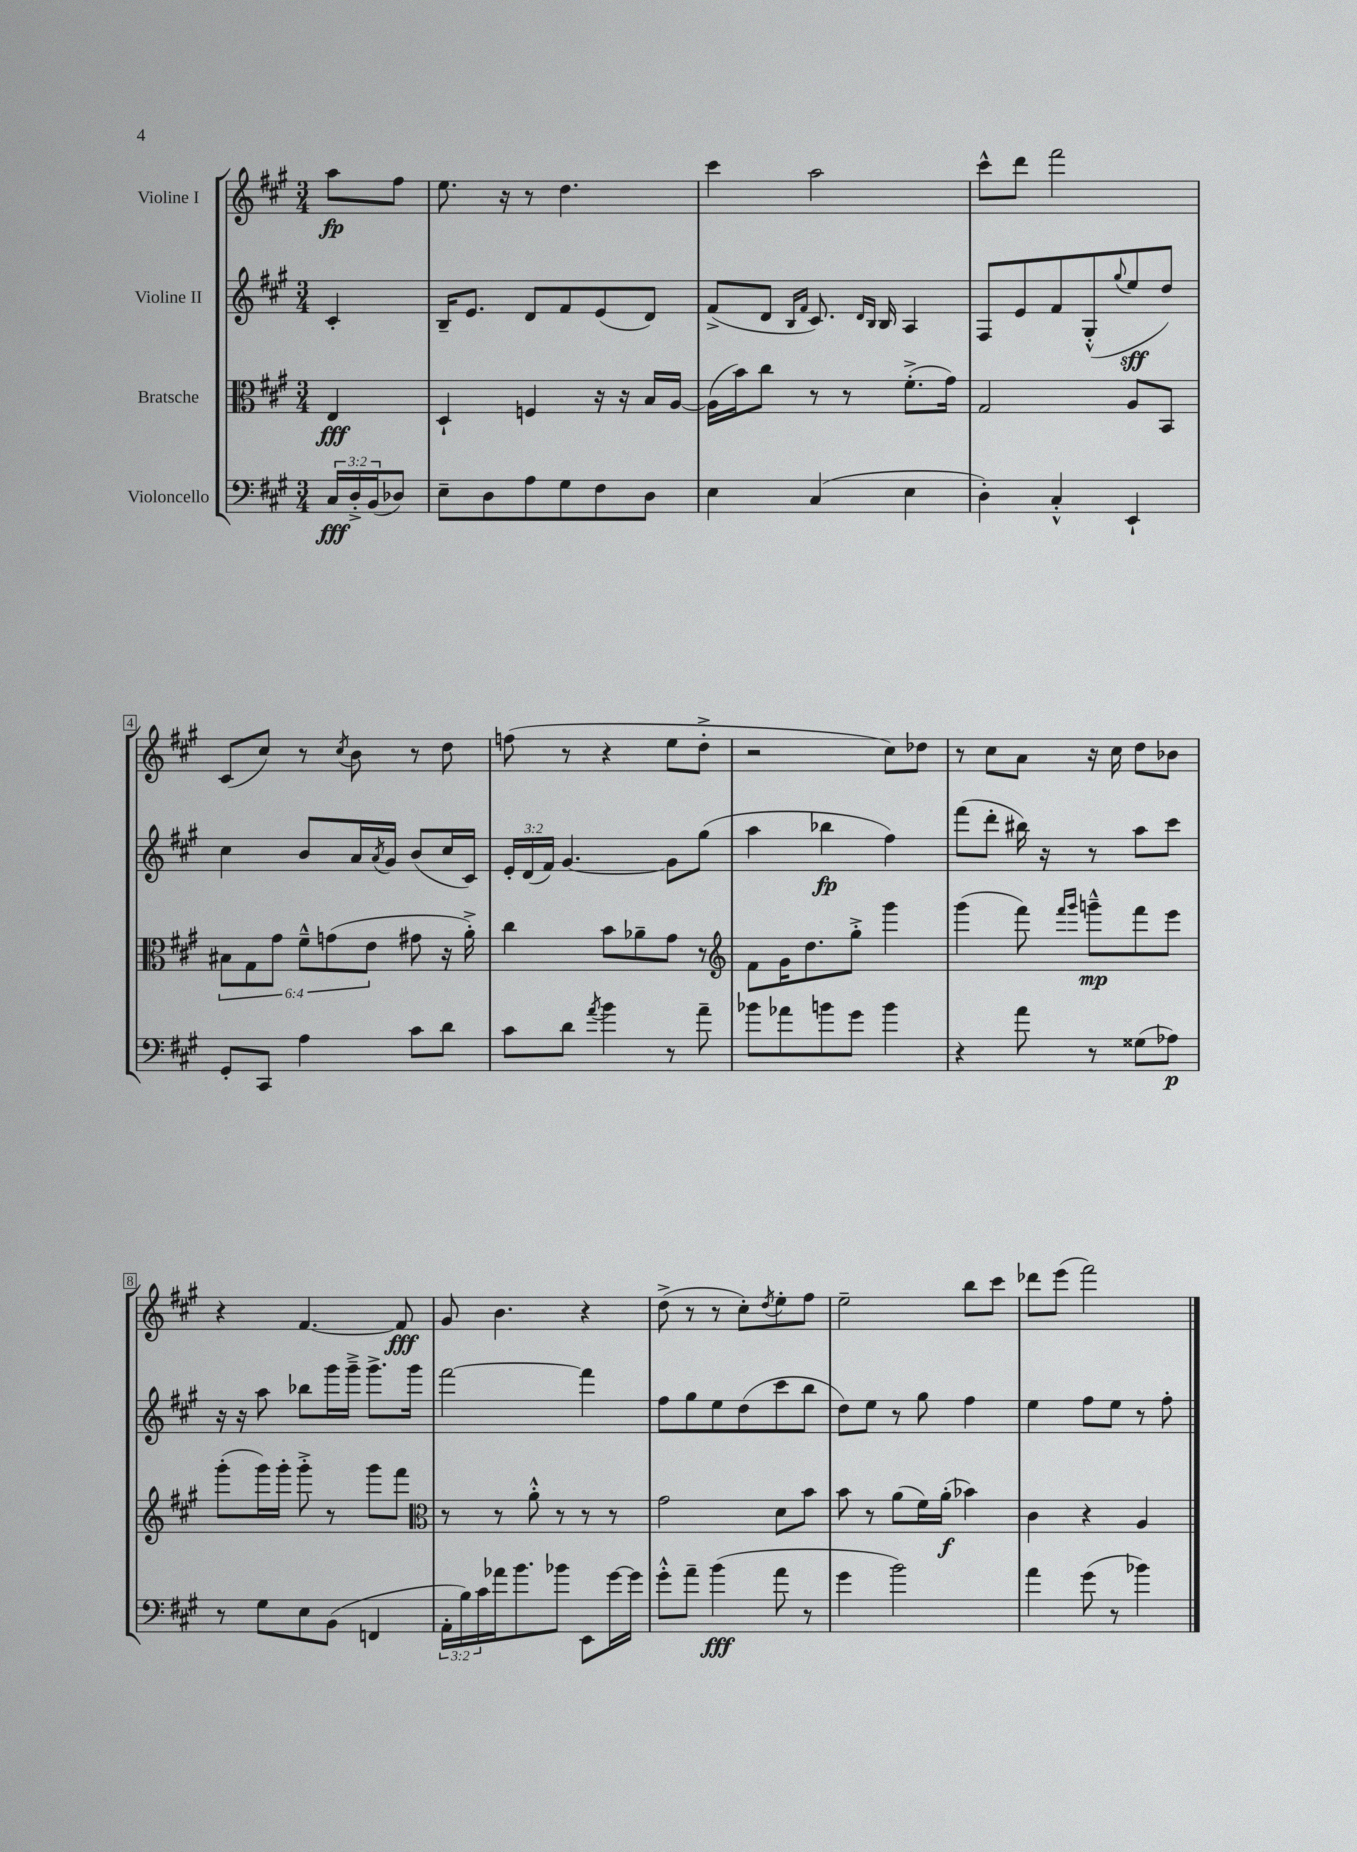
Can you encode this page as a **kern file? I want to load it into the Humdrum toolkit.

**kern	**kern	**kern	**kern
*staff4	*staff3	*staff2	*staff1
*clefF4	*clefC3	*clefG2	*clefG2
*k[f#c#g#]	*k[f#c#g#]	*k[f#c#g#]	*k[f#c#g#]
*M3/4	*M3/4	*M3/4	*M3/4
24C#	4E	4c#'	8aa
24D'^	.	.	.
(24BB	.	.	.
8D-)	.	.	8ff#
=	=	=	=
8E~	4D`	16B~	8.ee
.	.	8.e	.
8D	.	.	.
.	.	.	16r
8A	4F	8d	8r
8G#	.	8f#	4.dd
8F#	16r	(8e	.
.	16r	.	.
8D	16B	8d)	.
.	[16A	.	.
=	=	=	=
4E	(16A]	(8f#^	4ccc#
.	16b)	.	.
.	8cc#	8d	.
.	.	16qqB	.
.	.	16qqf#	.
(4C#	8r	8.c#)	2aa
.	8r	.	.
.	.	16qqd	.
.	.	16qqB	.
.	.	16B	.
4E	(8.f#'^	4A	.
.	16g#)	.	.
=	=	=	=
4D')	2G#	8F#	8ccc#^^
.	.	8e	8ddd
4C#'^^	.	8f#	2fff#
.	.	(8G#'^^	.
.	.	8qqgg#	.
4EE`	8A	8ee	.
.	8BB	8dd)	.
=	=	=	=
8GG#'	12B#	4cc#	(8c#
.	12G#	.	.
8CC#	.	.	8cc#)
.	12g#	.	.
4A	12f#~^^	8b	8r
.	(12g	.	.
.	.	.	8qcc#
.	.	16a	8b
.	12e	.	.
.	.	8qa	.
.	.	16g#	.
8c#	8g#	(8b	8r
8d	16r	16cc#	8dd
.	16a'^)	16c#)	.
=	=	=	=
8c#	4cc#	24e'	(8ff
.	.	(24d	.
.	.	24f#)	.
8d	.	[4.g#	8r
8qa	.	.	.
4b	8b	.	4r
.	8a-~	.	.
8r	8g#	8g#]	8ee
8a~	8r	(8gg#	8dd'^
=	=	=	=
*	*clefG2	*	*
8b-	8f#	4aa	2r
8a-	16g#	.	.
.	8.dd	.	.
8b	.	4bb-	.
8g#	8gg#'^	.	.
4b	4ggg#	4ff#)	8cc#)
.	.	.	8dd-
=	=	=	=
4r	(4ggg#	(8fff#	8r
.	.	8ddd'	8cc#
8a	8fff#)	16bb#)	8a
.	.	16r	.
.	16qqfff#	.	.
.	16qqggg#	.	.
8r	8ggg~^^	8r	16r
.	.	.	16cc#
(8G##	8fff#	8aa	8dd
8A-)	8eee	8ccc#	8b-
=	=	=	=
8r	(8ggg#'	16r	4r
.	.	16r	.
8G#	16ggg#)	8aa	.
.	16ggg#'	.	.
8E	8ggg#'^	8bb-	[4.f#
(8BB	8r	16ggg#	.
.	.	16ggg#~^	.
4FF	8ggg#	8.ggg#^	.
.	8fff#	.	8f#]
.	.	16ggg#	.
=	=	=	=
*	*clefC3	*	*
24AA'	8r	[2fff#	8g#
24B)	.	.	.
24c#	.	.	.
16a-	8r	.	4.b
8.b	.	.	.
.	8a'^^	.	.
8b-	8r	.	.
8EE	8r	4fff#]	4r
[16g#	8r	.	.
16g#]	.	.	.
=	=	=	=
8g#'^^	2g#	8ff#	(8dd^
8a~	.	8gg#	8r
(4b	.	8ee	8r
.	.	(8dd	8cc#')
.	.	.	8qdd
8a	8d	8ccc#	8ee'
8r	8b	8bb	8ff#
=	=	=	=
4g#	8b	8dd)	2ee~
.	8r	8ee	.
2b)	(8a	8r	.
.	16f#)	8gg#	.
.	(16a'	.	.
.	4b-)	4ff#	8bb
.	.	.	8ccc#
=	=	=	=
4a	4c#	4ee	8ddd-
.	.	.	(8eee
(8g#	4r	8ff#	2fff#)
8r	.	8ee	.
4b-)	4A	8r	.
.	.	8ff#'	.
==	==	==	==
*-	*-	*-	*-
